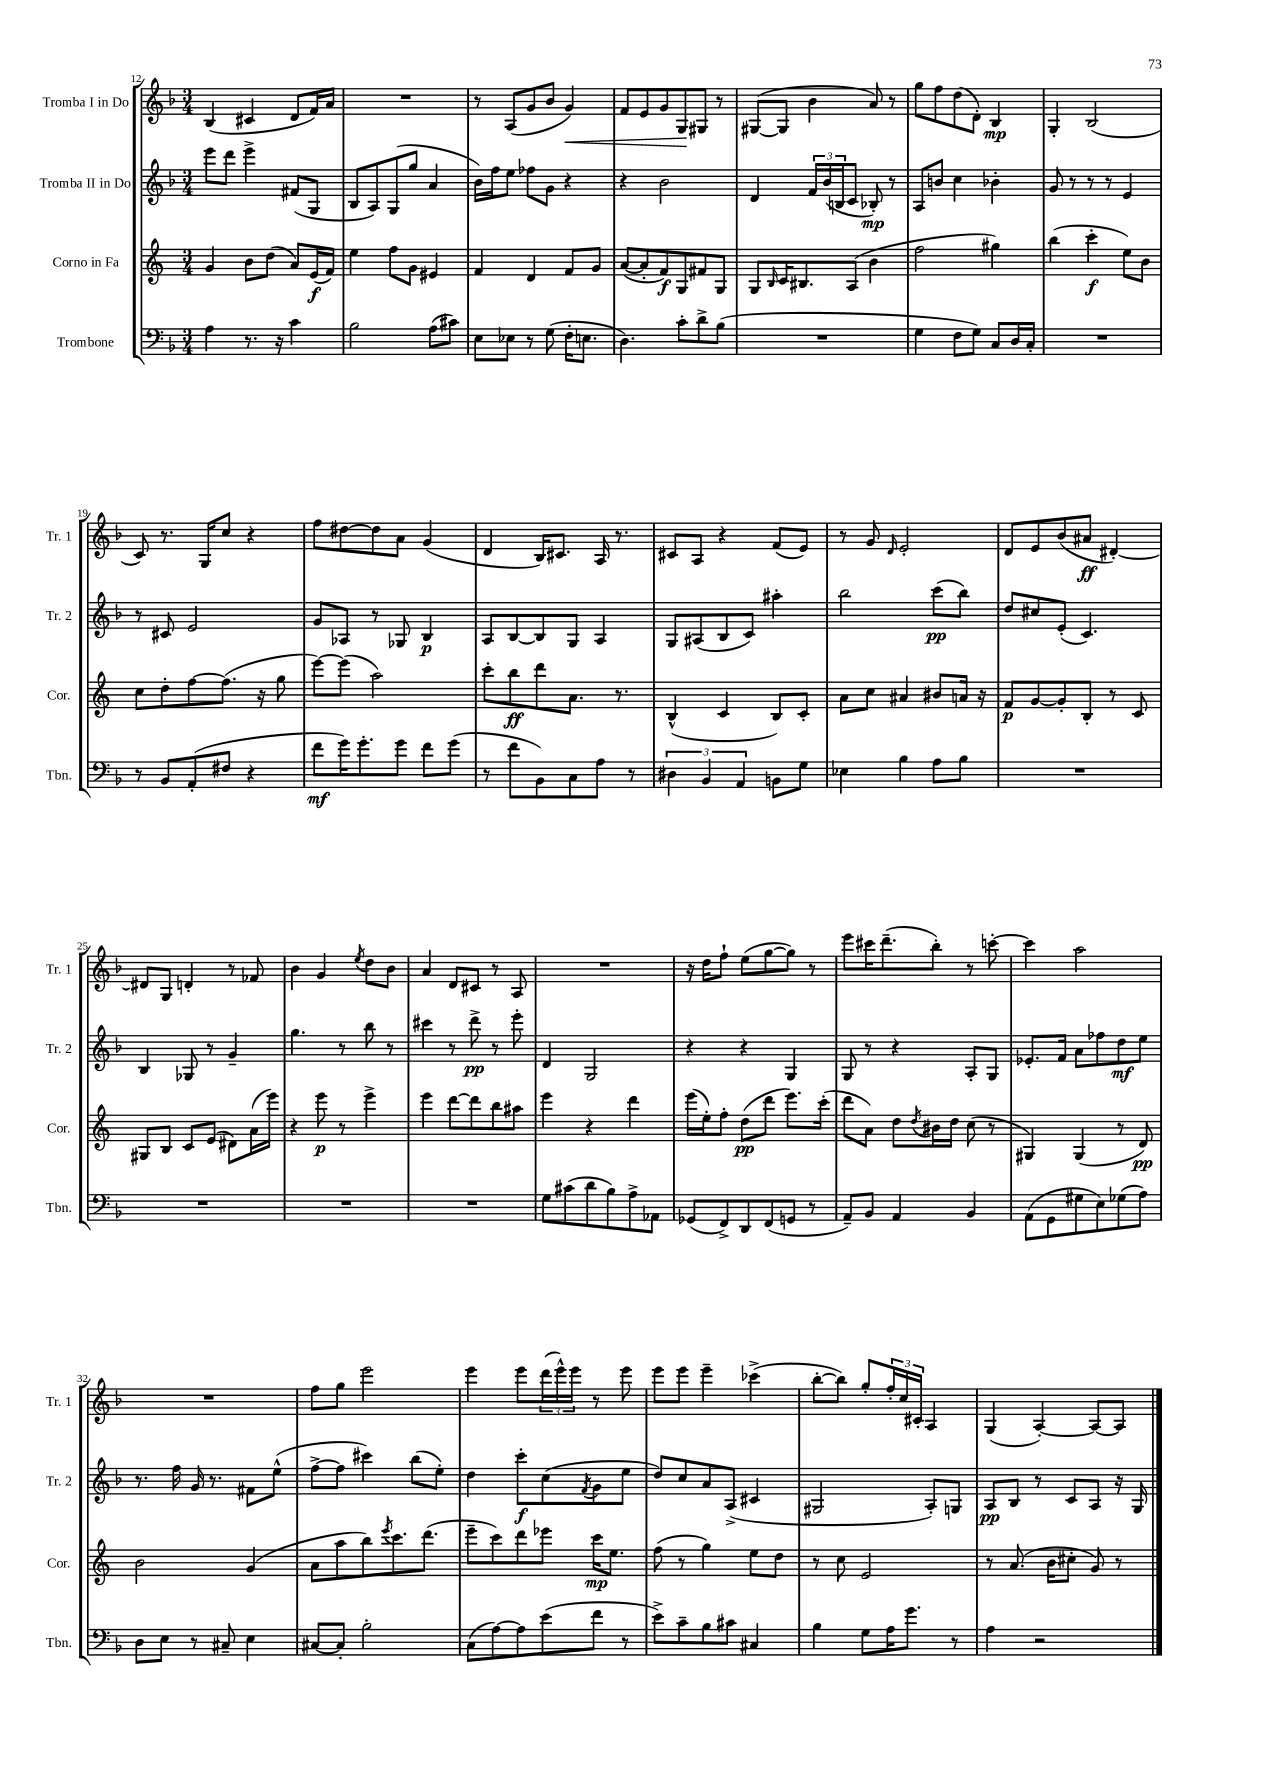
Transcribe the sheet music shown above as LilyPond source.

<<
\new StaffGroup <<
\new Staff = "s0" \with { instrumentName = "Tromba I in Do" shortInstrumentName = "Tr. 1" } {
    \clef treble \key f \major \numericTimeSignature \time 3/4
    bes4( cis'4 d'8 f'16) a'16 |
    R2. |
    r8 a8( g'8 bes'8 g'4\<) |
    f'8 e'8 g'8 g8\! gis8 r8 |
    gis8~( gis8 bes'4 a'8) r8 |
    g''8 f''8 d''8( d'8-.) bes4\mp |
    g4-. bes2( |
    c'8) r8. g16 c''8 r4 |
    f''8 dis''8~ dis''8 a'8 g'4( |
    d'4 bes16) cis'8. a16 r8. |
    cis'8 a8 r4 f'8( e'8) |
    r8 g'8 \grace { d'16 } e'2-. |
    d'8 e'8 bes'8( ais'8\ff dis'4~-.) |
    dis'8 g8 d'4-. r8 fes'8 |
    bes'4 g'4 \acciaccatura { e''8 } d''8 bes'8 |
    a'4 d'8 cis'8 r8 a8 |
    R2. |
    r16 d''16 f''8-! e''8( g''8~ g''8) r8 |
    e'''8 cis'''16 d'''8.--( bes''8-.) r8 c'''8~-. |
    c'''4 a''2 |
    R2. |
    f''8 g''8 e'''2 |
    e'''4 e'''8 \tuplet 3/2 { d'''16( e'''16-^) e'''16 } r8 e'''8 |
    e'''8 e'''8 e'''4-- ces'''4->( |
    bes''8~-. bes''8) g''8-. \tuplet 3/2 { f''16-. c''16 cis'16-. } a4 |
    g4( a4~-.) a8~ a8 \bar "|." |
}
\new Staff = "s1" \with { instrumentName = "Tromba II in Do" shortInstrumentName = "Tr. 2" } {
    \clef treble \key f \major \numericTimeSignature \time 3/4
    e'''8 d'''8 e'''4-> fis'8( g8 |
    bes8 a8) g8( g''8 a'4 |
    bes'16) f''16 e''8 fes''8 g'8 r4 |
    r4 bes'2 |
    d'4 \tuplet 3/2 { f'16 bes'16( b16 } c'8 bes8-.\mp) r8 |
    a8 b'8 c''4 bes'4-. |
    g'8 r8 r8 r8 e'4 |
    r8 cis'8 e'2 |
    g'8 aes8 r8 ges8 bes4\p |
    a8 bes8~ bes8 g8 a4 |
    g8 ais8( bes8 c'8) ais''4-. |
    bes''2 c'''8\pp( bes''8) |
    d''8 cis''8 e'8-.( c'4.) |
    bes4 ges8 r8 g'4-- |
    g''4. r8 bes''8 r8 |
    cis'''4 r8 d'''8->\pp r8 e'''8-. |
    d'4 g2 |
    r4 r4 g4 |
    g8 r8 r4 a8-. g8 |
    ees'8.-. f'16 a'8 fes''8 d''8\mf e''8 |
    r8. f''16 g'16 r8. fis'8 e''8-^( |
    f''8~-> f''8 cis'''4) bes''8( e''8-.) |
    d''4 c'''8-.\f c''8( \acciaccatura { f'8 } g'8 e''8 |
    d''8) c''8 a'8 a8->( cis'4 |
    gis2 a8-.) g8 |
    a8\pp bes8 r8 c'8 a8 r16 g16 \bar "|." |
}
\new Staff = "s2" \with { instrumentName = "Corno in Fa" shortInstrumentName = "Cor." } {
    \clef treble \key c \major \numericTimeSignature \time 3/4
    g'4 b'8 d''8( a'8) e'16\f( f'16) |
    e''4 f''8 g'8 eis'4 |
    f'4 d'4 f'8 g'8 |
    a'8~( a'8-. f'8\f) g8 fis'8 g8 |
    g8 \grace { b16 } c'16 bis8. a8( b'4 |
    f''2 gis''4) |
    b''4( c'''4-.\f e''8) b'8 |
    c''8 d''8-. f''8~ f''8.( r16 g''8 |
    e'''8~) e'''8( a''2) |
    c'''8-. b''8\ff d'''8 a'8. r8. |
    b4-^( c'4 b8) c'8-. |
    a'8 c''8 ais'4 bis'8 a'16 r16 |
    f'8\p g'8~ g'8-. b8-. r8 c'8 |
    gis8 b8 c'8 e'8( dis'8) a'16( e'''16) |
    r4 e'''8\p r8 e'''4-> |
    e'''4 d'''8~ d'''8 b''8 ais''8 |
    e'''4 r4 d'''4 |
    e'''16( e''16-.) f''8-. d''8\pp( d'''8 e'''8.) c'''16-.( |
    d'''8 a'8) d''8 \acciaccatura { d''8 } bis'16 d''16 c''8( r8 |
    gis4) gis4( r8 d'8\pp) |
    b'2 g'4( |
    a'8 a''8 b''8) \acciaccatura { e'''8 } c'''8. d'''8.( |
    e'''8-- c'''8) d'''8 ees'''8 c'''16\mp e''8. |
    f''8( r8 g''4) e''8 d''8 |
    r8 c''8 e'2 |
    r8 a'8.( b'16 cis''8-. g'8) r8 \bar "|." |
}
\new Staff = "s3" \with { instrumentName = "Trombone" shortInstrumentName = "Tbn." } {
    \clef bass \key f \major \numericTimeSignature \time 3/4
    a4 r8. r16 c'4 |
    bes2 a8( cis'8) |
    e8 ees8 r8 g8( f16-. e8. |
    d4.) c'8-. d'8-> bes8( |
    R2. |
    g4 f8 g8) c8 d16 c16-. |
    R2. |
    r8 bes,8 a,8-.( fis8 r4 |
    f'8\mf g'16) g'8.-. g'8 f'8 g'8( |
    r8 f'8 bes,8) c8 a8 r8 |
    \tuplet 3/2 { dis4 bes,4 a,4 } b,8 g8 |
    ees4 bes4 a8 bes8 |
    R2. |
    R2. |
    R2. |
    R2. |
    g8 cis'8( d'8 bes8) a8-> aes,8 |
    ges,8( f,8->) d,8 f,8( g,8 r8 |
    a,8--) bes,8 a,4 bes,4 |
    a,8( g,8 gis8 e8) ges8( a8) |
    d8 e8 r8 cis8-- e4 |
    cis8~ cis8-. bes2-. |
    c8( a8~) a8 e'8( f'8 r8 |
    e'8->) c'8-- bes8 cis'8 cis4 |
    bes4 g8 a16 g'8. r8 |
    a4 r2 \bar "|." |
}
>>
>>
\layout { \context { \Score currentBarNumber = #12 } }
